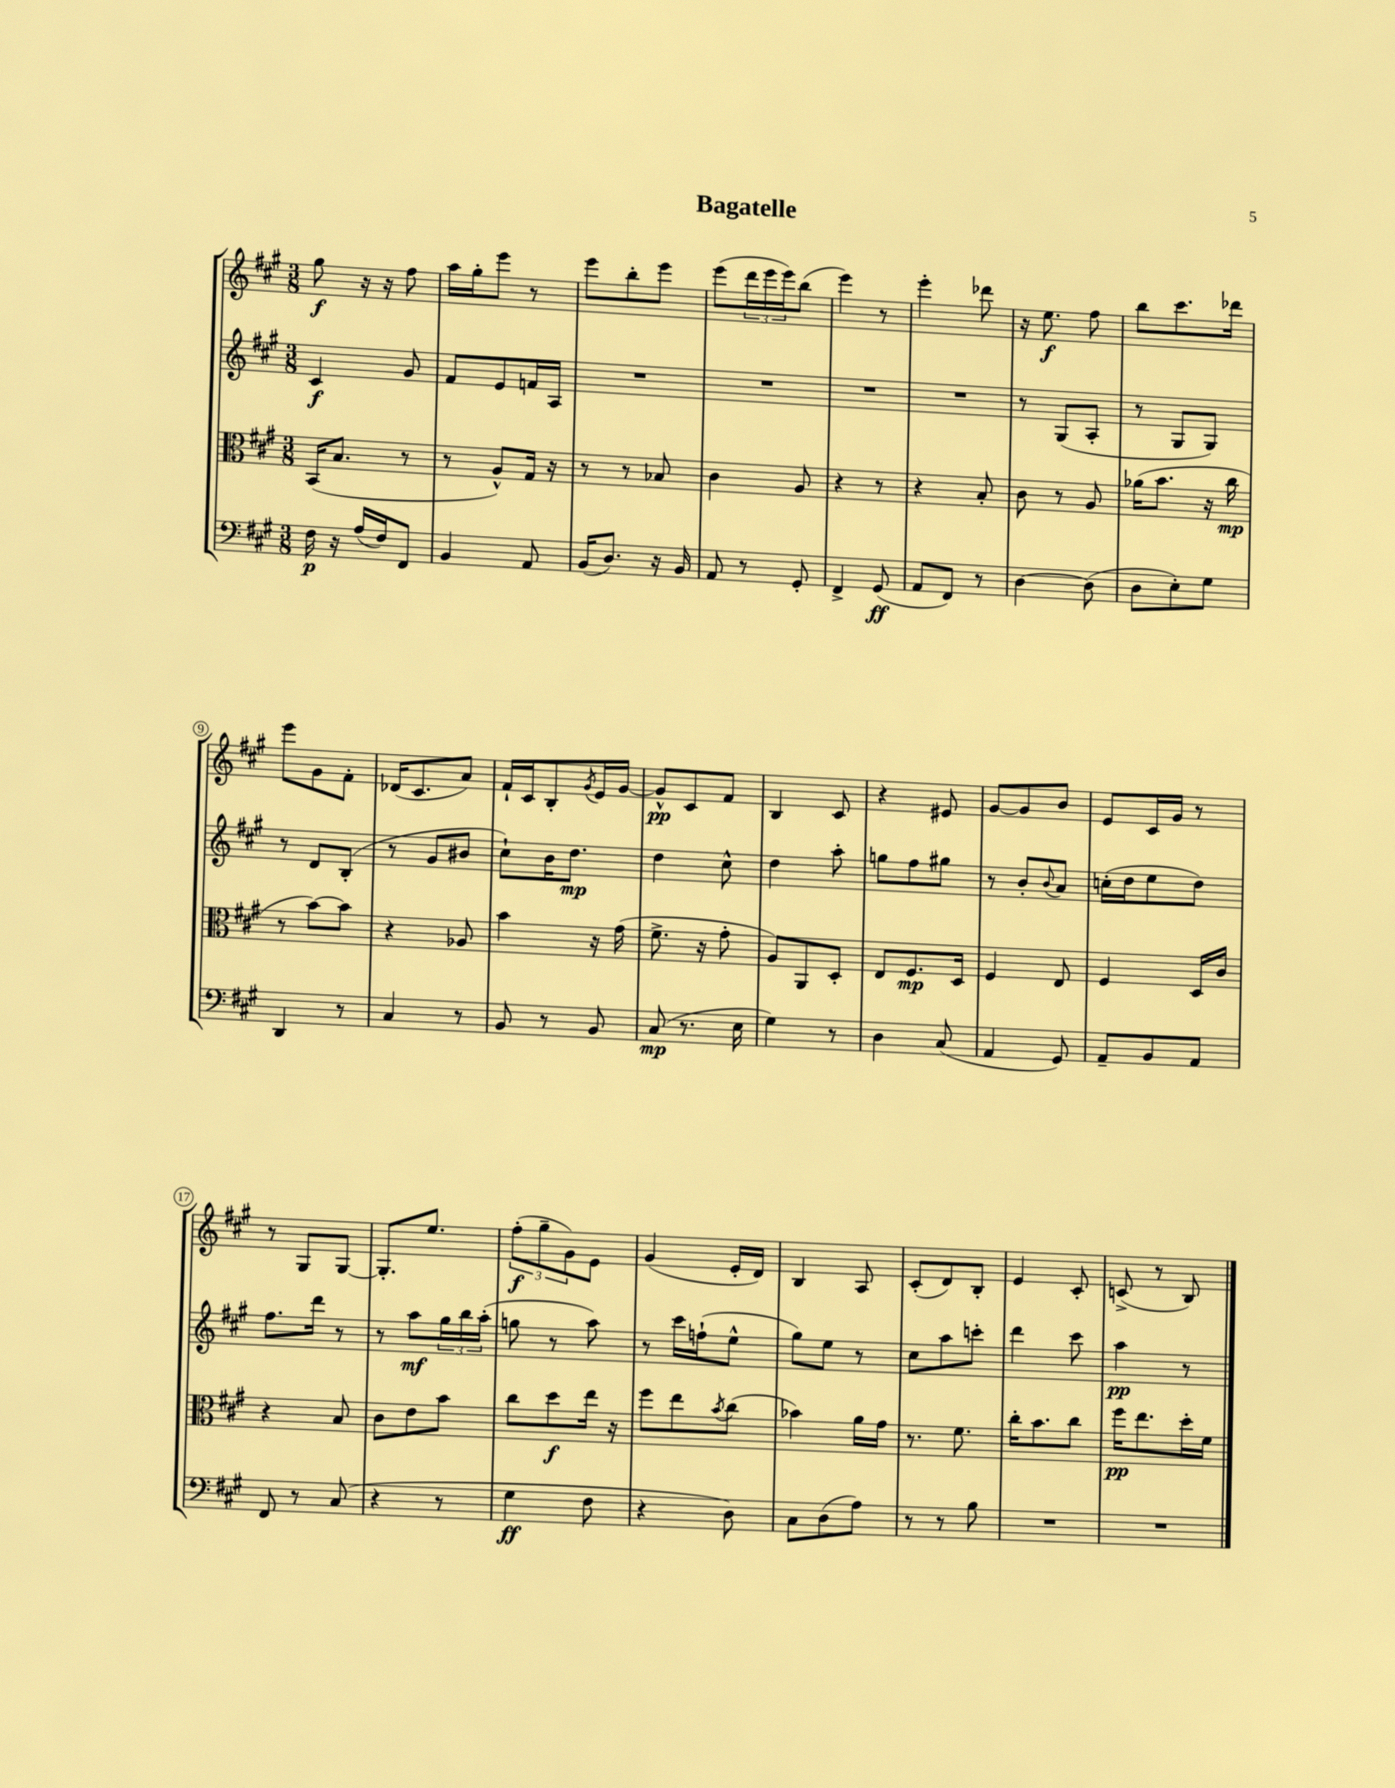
\header { title = "Bagatelle" }
<<
\new StaffGroup <<
\new Staff = "s0" {
    \clef treble \key a \major \numericTimeSignature \time 3/8
    gis''8\f r16 r16 fis''8 |
    a''16 gis''16-. e'''8 r8 |
    e'''8 b''8-. e'''8 |
    e'''8( \tuplet 3/2 { d'''16 e'''16 e'''16) } b''8( |
    e'''4) r8 |
    e'''4-. des'''8 |
    r16 e''8.\f fis''8 |
    b''8 cis'''8. des'''16 |
    e'''8 gis'8 fis'8-. |
    des'16( cis'8. a'8) |
    fis'16-! cis'16 b8-. \acciaccatura { gis'8 } e'16 gis'16~ |
    gis'8-^\pp cis'8 fis'8 |
    b4 cis'8 |
    r4 eis'8 |
    gis'8~ gis'8 b'8 |
    e'8 cis'16 gis'16 r8 |
    r8 gis8 gis8~ |
    gis8.-. e''8. |
    \tuplet 3/2 { fis''8-.\f( gis''8-- gis'8) } e'8 |
    gis'4( e'16-. d'16) |
    b4 a8 |
    cis'8-.( d'8) b8-. |
    e'4 cis'8-. |
    c'8->( r8 b8) \bar "|." |
}
\new Staff = "s1" {
    \clef treble \key a \major \numericTimeSignature \time 3/8
    cis'4\f gis'8 |
    fis'8 e'8 f'16 a16 |
    R4. |
    R4. |
    R4. |
    R4. |
    r8 gis8( a8-. |
    r8 gis8 gis8) |
    r8 d'8 b8-.( |
    r8 gis'8 bis'8 |
    cis''8-!) b'16 d''8.\mp |
    d''4 cis''8-^ |
    d''4 a''8-. |
    g''8 fis''8 gis''8 |
    r8 b'8-. \appoggiatura { b'8 } a'8 |
    c''16-.( d''16 e''8 d''8) |
    fis''8. d'''16 r8 |
    r8 a''8\mf \tuplet 3/2 { gis''16 b''16 a''16-.( } |
    g''8 r8 a''8) |
    r8 cis'''16 f''16-!( e''8-^ |
    gis''8) e''8 r8 |
    cis''8 a''8 c'''8-. |
    d'''4 cis'''8 |
    a''4\pp r8 \bar "|." |
}
\new Staff = "s2" {
    \clef alto \key a \major \numericTimeSignature \time 3/8
    b,16( b8. r8 |
    r8 a8-^) gis16 r16 |
    r8 r8 bes8 |
    cis'4 a8 |
    r4 r8 |
    r4 b8-. |
    cis'8 r8 a8 |
    aes'16( b'8. r16 cis''16\mp |
    r8 b'8~) b'8 |
    r4 aes8 |
    b'4 r16 gis'16( |
    fis'8.-> r16 gis'8-. |
    a8) a,8 d8-. |
    e8 fis8.\mp d16 |
    fis4 e8 |
    fis4 d16 cis'16 |
    r4 b8 |
    cis'8 e'8 b'8 |
    cis''8 d''8\f e''16 r16 |
    fis''8 e''8 \acciaccatura { b'8 } cis''8( |
    bes'4) a'16 gis'16 |
    r8. fis'8. |
    cis''16-. b'8. cis''8 |
    fis''16\pp e''8. d''16-. fis'16 \bar "|." |
}
\new Staff = "s3" {
    \clef bass \key a \major \numericTimeSignature \time 3/8
    fis16\p r16 a16( fis16) fis,8 |
    b,4 a,8 |
    b,16( d8.) r16 b,16 |
    a,8 r8 gis,8-. |
    fis,4-> gis,8\ff( |
    a,8 fis,8) r8 |
    d4~ d8( |
    d8 e8-.) gis8 |
    d,4 r8 |
    cis4 r8 |
    b,8 r8 b,8 |
    cis8\mp( r8. e16 |
    gis4) r8 |
    d4 cis8( |
    a,4 gis,8) |
    a,8-- b,8 a,8 |
    fis,8 r8 cis8( |
    r4 r8 |
    gis4\ff fis8 |
    r4 d8) |
    cis8 d8( a8) |
    r8 r8 b8 |
    R4. |
    R4. \bar "|." |
}
>>
>>
\layout { \context { \Score \override BarNumber.stencil = #(make-stencil-circler 0.1 0.3 ly:text-interface::print) } }
